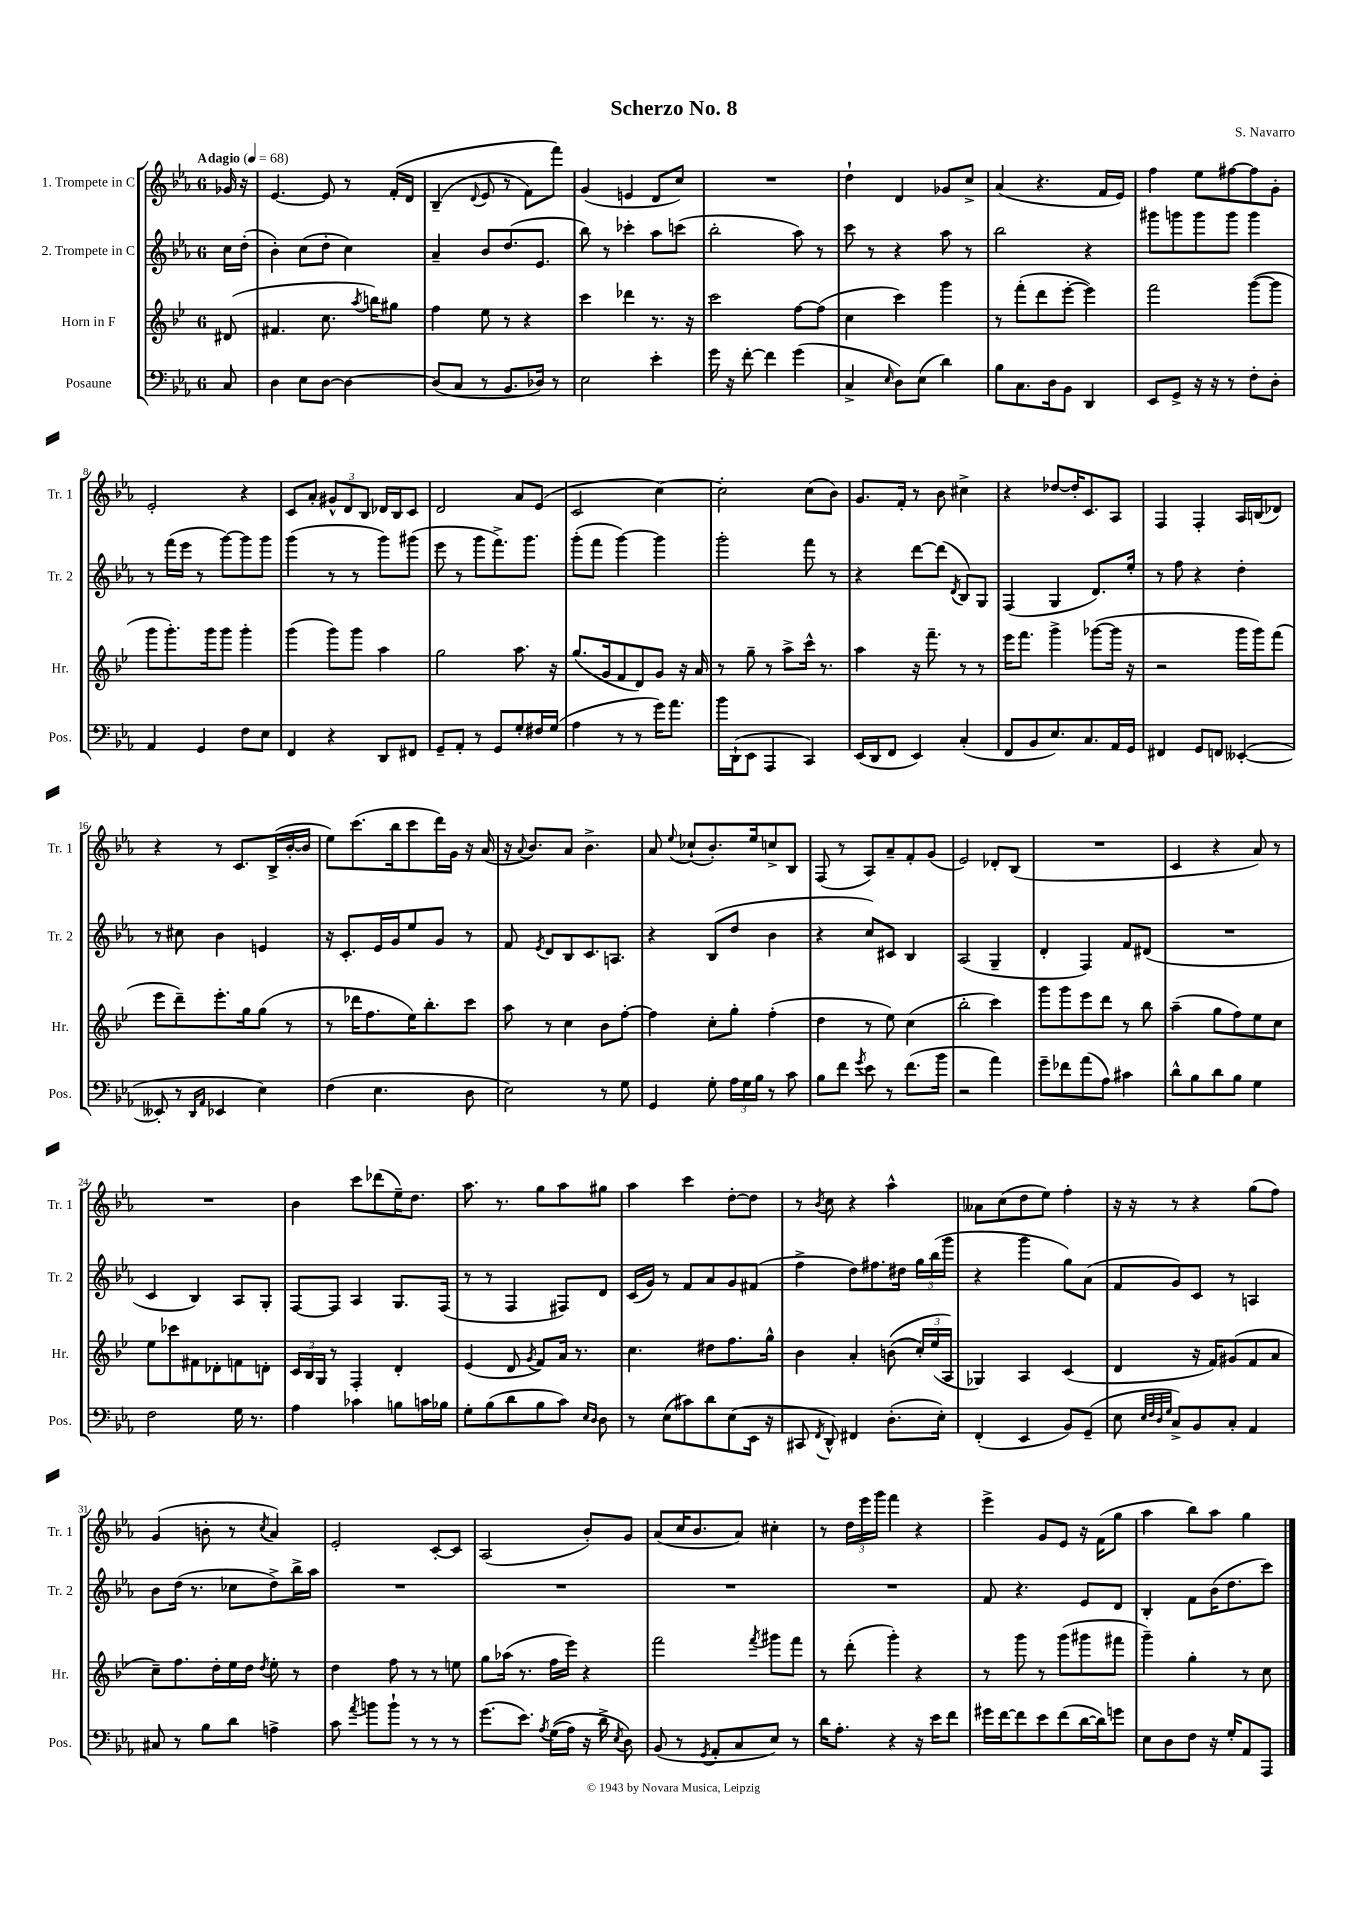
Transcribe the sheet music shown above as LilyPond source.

\header { title = "Scherzo No. 8" composer = "S. Navarro" }
<<
\new StaffGroup <<
\new Staff = "s0" \with { instrumentName = "1. Trompete in C" shortInstrumentName = "Tr. 1" } {
    \clef treble \key ees \major \once \override Staff.TimeSignature.style = #'single-digit \time 6/8 \partial 8 \tempo "Adagio" 4 = 68
    \autoBeamOff ges'16 r16 |
    ees'4.~ ees'8 r8 f'16[-.\( d'16] |
    bes4--( \appoggiatura { d'8 } ees'8 r8 f'8[) f'''8]\) |
    g'4( e'4 d'8[ c''8]) |
    R2. |
    d''4-! d'4 ges'8[ c''8]-> |
    aes'4( r4. f'16[ ees'16]) |
    f''4 ees''8[ fis''8~ fis''8 g'8]-. |
    ees'2-. r4 |
    c'8[ aes'8]-. \tuplet 3/2 { gis'8[-^ d'8 bes8] } des'16[ bes16 c'8] |
    d'2 aes'8[ ees'8]( |
    c'2 c''4~) |
    c''2-. c''8[( bes'8]) |
    g'8.[ f'16]-. r8 bes'8 cis''4-> |
    r4 des''8[~ des''16-. c'8. aes8] |
    f4 f4-. aes16[ b16( des'8]) |
    r4 r8 c'8.[ bes16->( bes'16~-. bes'16] |
    ees''8[) c'''8.( bes''16 c'''8 d'''16) g'16] r16 aes'16( |
    r16 \appoggiatura { aes'8 } bes'8.[) aes'8] bes'4.-> |
    aes'8 \appoggiatura { ees''8 } ces''8[-!( bes'8.-.) ees''16 c''8-> bes8] |
    f8( r8 aes8[) aes'8-- f'8-. g'8]( |
    ees'2) des'8[-. bes8]( |
    R2. |
    c'4 r4 aes'8) r8 |
    R2. |
    bes'4 c'''8[ des'''8( ees''16--) d''8.] |
    aes''8. r8. g''8[ aes''8 gis''8] |
    aes''4 c'''4 d''8[~-. d''8] |
    r8 \acciaccatura { bes'8 } c''8 r4 aes''4-^ |
    aeses'8[ c''8( d''8 ees''8]) f''4-. |
    r16 r16 r8 r4 g''8[( f''8]) |
    g'4( b'8-. r8 \acciaccatura { c''8 } aes'4) |
    ees'2-. c'8[~-. c'8] |
    aes2( bes'8[-.) g'8] |
    aes'8[( c''16 bes'8. aes'8]) cis''4-. |
    r8 \tuplet 3/2 { d''16[ ees'''16 g'''16] } f'''4 r4 |
    ees'''4-> g'8[ ees'8] r16 f'16[( g''8] |
    aes''4 bes''8[) aes''8] g''4 \bar "|." |
}
\new Staff = "s1" \with { instrumentName = "2. Trompete in C" shortInstrumentName = "Tr. 2" } {
    \clef treble \key ees \major \once \override Staff.TimeSignature.style = #'single-digit \time 6/8 \partial 8
    \autoBeamOff c''16[ d''16]-.( |
    bes'4-.) c''8[( d''8]-. c''4) |
    aes'4-- bes'8[ d''8.( ees'8.] |
    bes''8) r8 ces'''4-. aes''8[ c'''8]( |
    bes''2-. aes''8) r8 |
    c'''8 r8 r4 aes''8 r8 |
    bes''2 r4 |
    gis'''8[ g'''8 g'''8 g'''8] g'''4 |
    r8 f'''16[( ees'''16] r8 g'''8[~) g'''8 g'''8] |
    g'''4( r8 r8 g'''8[) gis'''8]( |
    ees'''8 r8 g'''8[ f'''8.->) g'''8.] |
    g'''8[-.( f'''8] g'''4~) g'''4 |
    g'''2-. f'''8 r8 |
    r4 d'''8[~ d'''8]( \acciaccatura { d'8 } bes8[) g8] |
    f4( g4 d'8.[) ees''16]-. |
    r8 f''8 r4 d''4-. |
    r8 cis''8 bes'4 e'4 |
    r16 c'8.[-. ees'16 g'16 ees''8 g'8] r8 |
    f'8 \acciaccatura { ees'8 } d'8[ bes8 c'8. a8.] |
    r4 bes8[( d''8] bes'4 |
    r4 c''8[) cis'8] bes4 |
    aes2( g4-- |
    d'4-. f4) f'8[ dis'8]( |
    R2. |
    c'4 bes4) aes8[ g8]-. |
    f8[~ f8] aes4 g8.[ f16]( |
    r8 r8 f4 fis8[) d'8] |
    c'16[( g'16]) r8 f'8[ aes'8 g'8 fis'8]( |
    f''4-> d''8[) fis''8. dis''16] \tuplet 3/2 { g''16[ bes''16( g'''16] } |
    r4 g'''4 g''8[) aes'8]( |
    f'8[ g'8) c'8] r8 a4 |
    bes'8[ d''16]( r8. ces''8[ d''8->) bes''16-> aes''16] |
    R2. |
    R2. |
    R2. |
    R2. |
    f'8 r4. ees'8[ d'8] |
    bes4-. f'8[ bes'16( d''8. c'''8]) \bar "|." |
}
\new Staff = "s2" \with { instrumentName = "Horn in F" shortInstrumentName = "Hr." } {
    \clef treble \key bes \major \once \override Staff.TimeSignature.style = #'single-digit \time 6/8 \partial 8
    \autoBeamOff dis'8( |
    fis'4. c''8. \acciaccatura { a''8 } b''16[) gis''8] |
    f''4 ees''8 r8 r4 |
    c'''4 des'''4 r8. r16 |
    c'''2 f''8[~ f''8]( |
    c''4 c'''4) g'''4 |
    r8 f'''8[-.( d'''8 ees'''8]~-. ees'''4) |
    f'''2 g'''8[~( g'''8] |
    g'''8[ g'''8.-.) g'''16 g'''8] g'''4-. |
    g'''4( g'''8[) g'''8] a''4 |
    g''2 a''8. r16 |
    g''8.[( g'16 f'8 d'8) g'8] r16 a'16 |
    r8 g''8-- r8 a''8[-> c'''16]-^ r8. |
    a''4 r16 f'''8.-- r8 r8 |
    ees'''16[ f'''8.] g'''4-> ges'''8[~( ges'''16] r16 |
    r2 g'''16[ g'''16) f'''8]( |
    ees'''8[ d'''8--) ees'''8.-. g''16 g''8]( r8 |
    r8 des'''16[ f''8. ees''16) bes''8.-. c'''8] |
    a''8 r8 c''4 bes'8[ f''8]~-. |
    f''4 c''8[-. g''8]-. f''4-.( |
    d''4 r8 ees''8) c''4( |
    bes''2-. c'''4) |
    g'''8[ g'''8 ees'''8 d'''8] r8 bes''8 |
    a''4--( g''8[ f''8) ees''8 c''8] |
    ees''8[ ces'''8 fis'8 des'8-. f'8 d'8]-. |
    \tuplet 3/2 { c'16[ bes16 g16] } r8 f4-. d'4-. |
    ees'4( d'8 \acciaccatura { g'8 } f'8[) a'16] r8. |
    c''4. dis''8[ f''8. g''16]-^ |
    bes'4 a'4-. b'8(\( \tuplet 3/2 { c''16[-.) ees''16( a16]\) } |
    ges4) a4 c'4( |
    d'4 r16 f'16[) gis'8( f'8 a'8] |
    c''8[--) f''8. d''16-. ees''16 d''16] \acciaccatura { d''8 } ees''8-. r8 |
    d''4 f''8 r8 r8 e''8 |
    g''8[ aes''16]( r8. f''16[ ees'''16]) r4 |
    f'''2 \acciaccatura { f'''8 } gis'''8[ f'''8] |
    r8 d'''8-.( g'''4-.) r4 |
    r8 g'''8 r8 g'''8[( gis'''8 fis'''8] |
    g'''4--) g''4-. r8 c''8 \bar "|." |
}
\new Staff = "s3" \with { instrumentName = "Posaune" shortInstrumentName = "Pos." } {
    \clef bass \key ees \major \once \override Staff.TimeSignature.style = #'single-digit \time 6/8 \partial 8
    \autoBeamOff c8 |
    d4 ees8[ d8]~ d4~ |
    d8[( c8] r8 bes,8.[ des16]) r8 |
    ees2 ees'4-. |
    g'16 r16 f'8~-. f'4 g'4( |
    c4-> \grace { ees16 } d8[) ees8]( d'4) |
    bes8[ c8. d16 bes,8] d,4 |
    ees,8[ g,8]-> r16 r16 r8 f8[-. d8]-. |
    aes,4 g,4 f8[ ees8] |
    f,4 r4 d,8[ fis,8] |
    g,8[-- aes,8]-. r8 g,8[ g8-. fis16 g16]( |
    aes4 r8 r8 g'16[) aes'8.] |
    bes'16[ d,16-!( ees,8] aes,,4 c,4) |
    ees,16[( d,16 f,8] ees,4) c4-.( |
    f,8[ bes,8 ees8.) c8. aes,16 g,16] |
    fis,4 g,8[ f,8] eeses,4~-.( |
    eeses,8-. r8 \grace { d,16[ aes,16] } ees,4 ees4) |
    f4( ees4. d8 |
    ees2) r8 g8 |
    g,4 g8-. \tuplet 3/2 { aes16[ g16 bes16] } r8 c'8 |
    bes8[ f'8] \acciaccatura { g'8 } ees'8 r8 f'8.[( bes'16] |
    r2 aes'4) |
    g'8[-- fes'8 aes'8( aes8]) cis'4 |
    d'8[-^ bes8 d'8 bes8] g4 |
    f2 g16 r8. |
    aes4 ces'4 b8[ c'16 bes16] |
    g8[-. bes8( d'8 bes8 c'8]) \grace { ees16[ d16] } d8 |
    r8 ees8[( cis'8) d'8 ees8( ees,16] r16 |
    cis,8 \acciaccatura { f,8 } d,8-^) fis,4 d8.[-.( ees16]-.) |
    f,4-.( ees,4 bes,8[) g,8]--( |
    ees8 \grace { ees32[ f32 d32 g32] } c8[->) bes,8 c8]-. aes,4 |
    cis8 r8 bes8[ d'8] a4-> |
    c'8 \acciaccatura { aes'8 } b'8[ b'8]-! r8 r8 r8 |
    g'8.[( ees'8.]) \acciaccatura { aes8 } g16[(\( aes16]) r16 d'16-> \acciaccatura { ees8 } d8\) |
    bes,8( r8 \acciaccatura { g,8 } aes,8[-. c8 ees8]) r8 |
    d'16[ aes8.]-. r4 r16 ees'16[ f'8] |
    gis'16[ f'16~ f'8 ees'8 f'8( d'16~ d'16) g'8] |
    ees8[ d8 f8] r16 g16[-. aes,8 aes,,8] \bar "|." |
}
>>
>>
